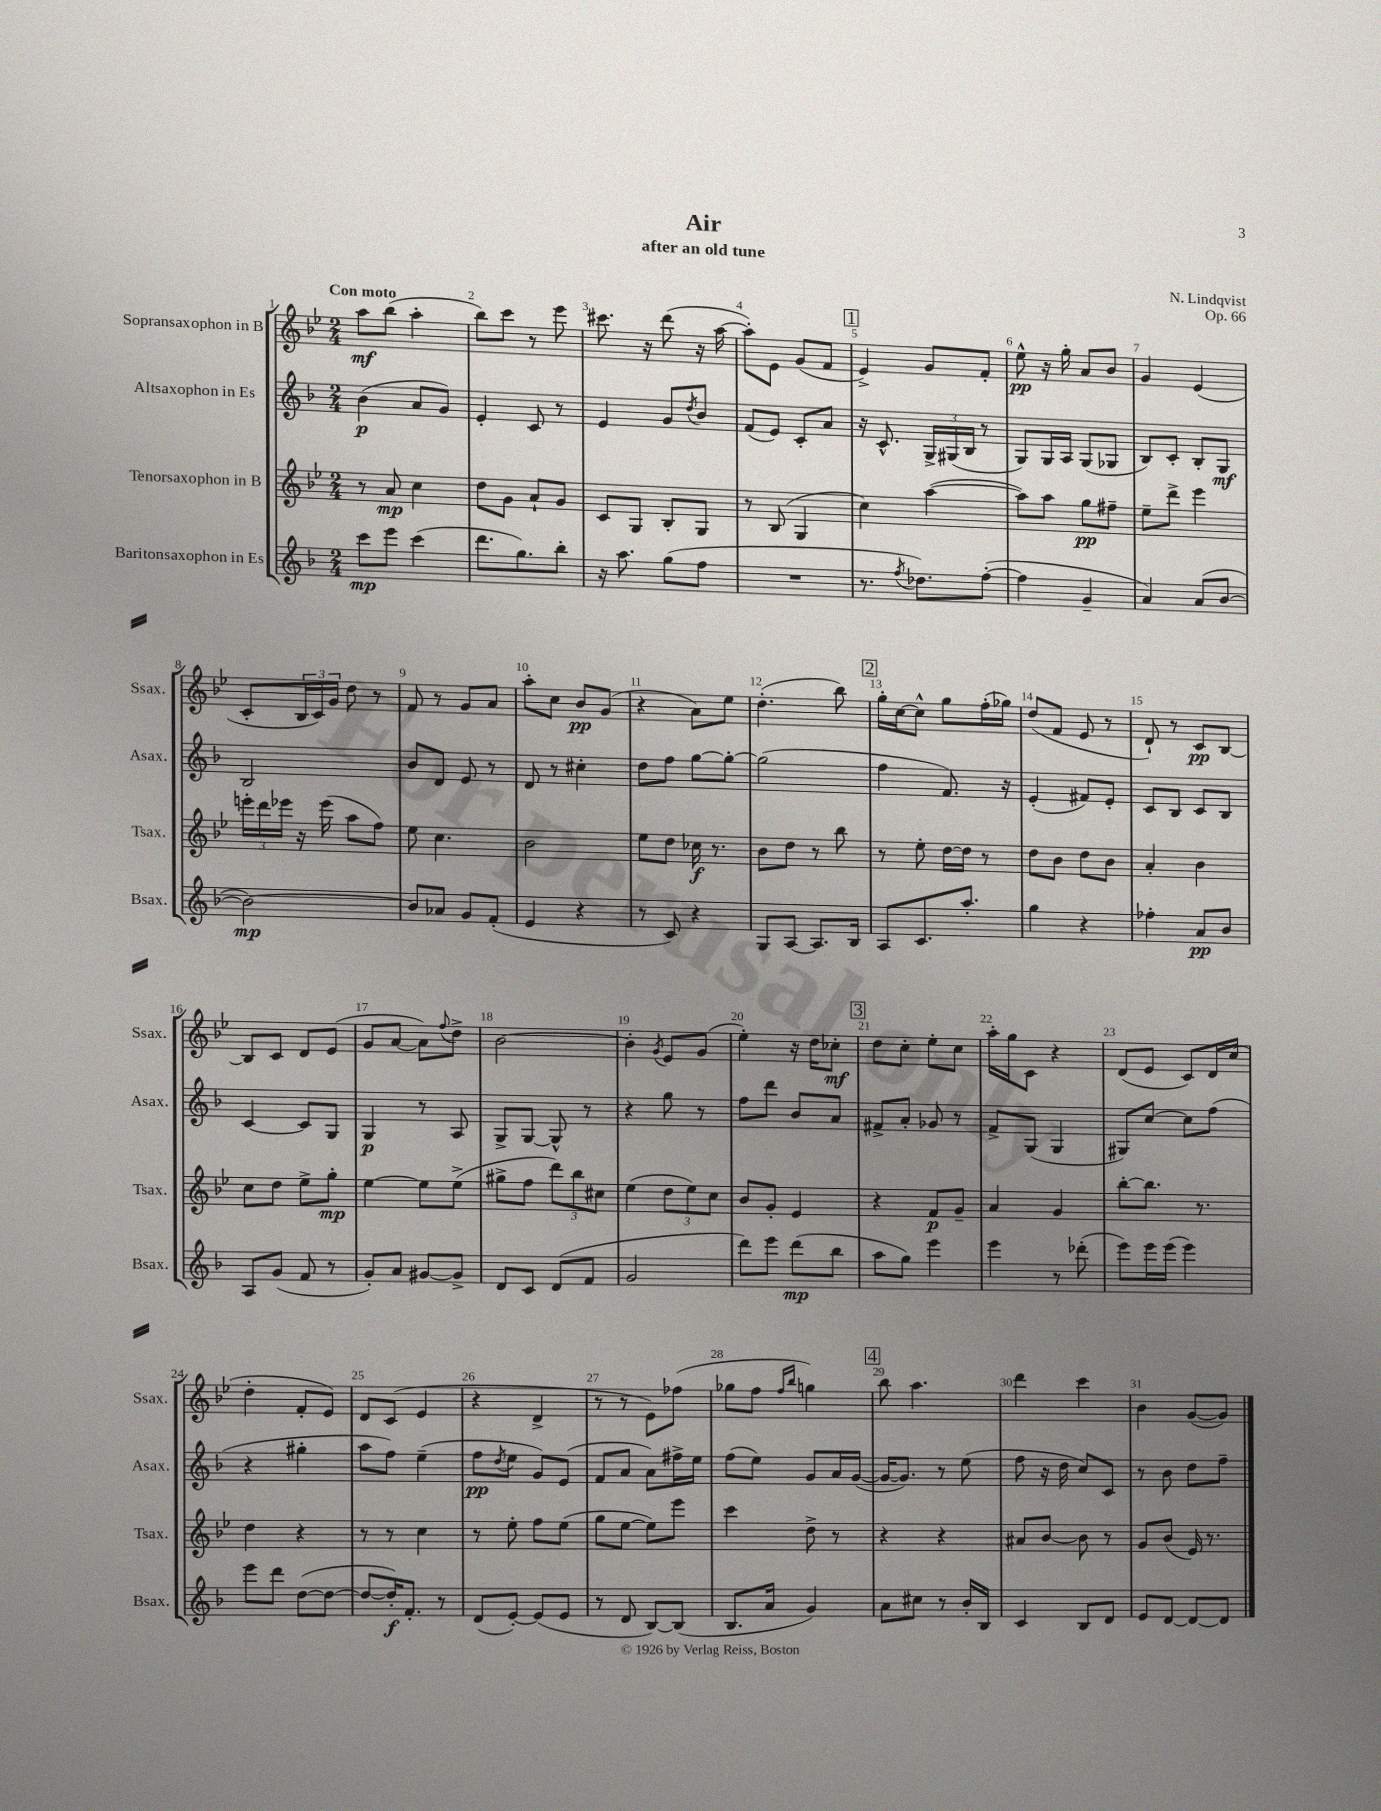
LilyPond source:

\header { title = "Air" composer = "N. Lindqvist" subtitle = "after an old tune" opus = "Op. 66" }
<<
\new StaffGroup <<
\new Staff = "s0" \with { instrumentName = "Sopransaxophon in B" shortInstrumentName = "Ssax." } {
    \clef treble \key bes \major \numericTimeSignature \time 2/4 \tempo "Con moto"
    a''8\mf bes''8( a''4-. |
    bes''8) c'''8 r8 ees'''8 |
    cis'''8. r16 d'''8( r16 a''16~ |
    a''8-.) ees'8 g'8( f'8 |
    \mark \markup { \box "1" } ees'4->) g'8 f'8-. |
    ees''8-^\pp r16 g''16-. a'8 bes'8 |
    g'4 ees'4( |
    c'8-. \tuplet 3/2 { bes16 c'16) g'16 } d''8 r8 |
    f'8 r8 g'8 a'8 |
    a''8-. c''8 bes'8\pp g'8( |
    r4 a'8) ees''8 |
    d''4.-.( bes''8) |
    \mark \markup { \box "2" } g''16-. c''16~ c''8-^ g''8 f''16-.( ges''16) |
    d''8( f'8 ees'8 r8 |
    d'8-!) r8 c'8\pp bes8~ |
    bes8 c'8 d'8 ees'8( |
    g'8 a'8~ a'8) \appoggiatura { f''8 } d''8-> |
    bes'2~ |
    bes'4-. \acciaccatura { g'8 } ees'8 g'8( |
    ees''4-.) r16 d''16 ces''8-.\mf |
    \mark \markup { \box "3" } d''8 c''8-. ees''8-. c''8 |
    a''16-. g''16 c'8 r4 |
    d'8( ees'8 c'8) d'16 c''16( |
    d''4-. f'8-. ees'8) |
    d'8 c'8( ees'4 |
    r4 d'4-> |
    r8 r8 ees'8) fes''8( |
    ges''8 f''8 \grace { f''16 bes''16 } g''4) |
    \mark \markup { \box "4" } bes''8 a''4. |
    d'''4 c'''4 |
    bes'4 g'8~( g'8) \bar "|." |
}
\new Staff = "s1" \with { instrumentName = "Altsaxophon in Es" shortInstrumentName = "Asax." } {
    \clef treble \key f \major \numericTimeSignature \time 2/4
    bes'4\p( a'8 g'8) |
    e'4-. c'8 r8 |
    e'4 g'8 \acciaccatura { d''8 } bes'8 |
    f'8( e'8) c'8-. a'8 |
    \mark \markup { \box "1" } r16 c'8.-^ \tuplet 3/2 { g16-> gis16( bes16 } r8 |
    g8) g16 a16 g8( ges8 |
    bes8) c'8-. bes8-. g8\mf |
    bes2 |
    bes'8 d'8 e'8 r8 |
    d'8 r8 cis''4-. |
    d''8 f''8 g''8~ g''8~-. |
    g''2( |
    \mark \markup { \box "2" } f''4 f'8.) r16 |
    e'4-.( fis'8) e'8-. |
    c'8 bes8 c'8 bes8 |
    c'4~ c'8 g8 |
    g4\p r8 a8 |
    g8-> g8~ g8-^ r8 |
    r4 g''8 r8 |
    f''8 d'''8 bes'8 a'8 |
    \mark \markup { \box "3" } fis'8-> a'8-. ges'8 r8 |
    f'8-> g8( g4 |
    gis8) c''8~ c''8 f''8( |
    r4 gis''4-. |
    a''8 f''8) e''4--( |
    f''8\pp \acciaccatura { d''8 } e''8 g'8) e'8( |
    f'8 a'8 a'8) fis''16-> e''16 |
    f''8( e''8) g'8 a'16 g'16~( |
    \mark \markup { \box "4" } g'16~ g'8.) r8 e''8( |
    f''8 r16 d''16 c''8) c'8 |
    r8 bes'8 d''8 f''8-- \bar "|." |
}
\new Staff = "s2" \with { instrumentName = "Tenorsaxophon in B" shortInstrumentName = "Tsax." } {
    \clef treble \key bes \major \numericTimeSignature \time 2/4
    r8 a'8\mp c''4 |
    d''8 g'8 a'8-! g'8 |
    c'8 g8 bes8-. g8 |
    r8 bes8( g4 |
    \mark \markup { \box "1" } c''4) a''4~( |
    a''8) a''8 g''8\pp fis''8-- |
    ees''8-- d'''8-> ees'''4 |
    \tuplet 3/2 { e'''16-. d'''16 ees'''16 } r16 ees'''16( a''8 f''8) |
    ees''8 c''4. |
    bes'2 |
    ees''8 d''8 ces''16\f r8. |
    bes'8 d''8 r8 bes''8 |
    \mark \markup { \box "2" } r8 ees''8-. d''16~ d''16 r8 |
    d''8 bes'8 d''8 bes'8 |
    a'4-. bes'4 |
    c''8 d''8 ees''8-> g''8-.\mp |
    ees''4~ ees''8 ees''8->( |
    gis''8-> f''8 \tuplet 3/2 { d'''8) bes''8 cis''8 } |
    ees''4( \tuplet 3/2 { d''8 ees''8) c''8 } |
    bes'8 g'8-. ees'4 |
    \mark \markup { \box "3" } r4 f'8\p g'8-- |
    a'4 g'4 |
    bes''8~-. bes''8. r8. |
    d''4 r4 |
    r8 r8 c''4 |
    r8 ees''8-. f''8 ees''8( |
    g''8 ees''8~ ees''8) ees'''8 |
    c'''4 d''8-> r8 |
    \mark \markup { \box "4" } r4 r4 |
    ais'8 bes'8~ bes'8 r8 |
    g'8 bes'8( ees'16) r8. \bar "|." |
}
\new Staff = "s3" \with { instrumentName = "Baritonsaxophon in Es" shortInstrumentName = "Bsax." } {
    \clef treble \key f \major \numericTimeSignature \time 2/4
    c'''8\mp e'''8 c'''4( |
    d'''8. g''8.) bes''8-. |
    r16 a''8. g''8( f''8 |
    R2 |
    \mark \markup { \box "1" } r8. \acciaccatura { f''8 } des''8.) f''8~-.( |
    f''4 g'4-- |
    a'4) a'8( bes'8~ |
    bes'2~\mp) |
    bes'8 aes'8 g'8 f'8-.( |
    e'4 r4 |
    r8 c'8) r4 |
    g8 a8~ a8. bes16 |
    \mark \markup { \box "2" } a8 c'8. a''8.-. |
    g''4 r4 |
    fes''4-. a'8\pp bes'8 |
    a8 g'8( f'8 r8 |
    g'8-.) a'8 gis'8~ gis'8-> |
    d'8 c'8 d'8( f'8 |
    g'2 |
    d'''8) e'''8 d'''8\mp( bes''8 |
    \mark \markup { \box "3" } a''8 g''8) e'''4 |
    e'''4 r8 des'''8-.( |
    e'''8) e'''16 e'''16( e'''4) |
    e'''8 d'''8 d''8~( d''8~ |
    d''8~ d''16-.\f) f'8.-. r8 |
    d'8( e'8~-.) e'8( e'8 |
    r8 d'8 bes8~) bes8( |
    bes8. a'16 g'4) |
    \mark \markup { \box "4" } a'8 cis''8 r8 bes'16-. bes16 |
    c'4 bes8 d'8 |
    e'8 d'8~ d'8~ d'8 \bar "|." |
}
>>
>>
\layout { \context { \Score \override BarNumber.break-visibility = ##(#f #t #t) barNumberVisibility = #all-bar-numbers-visible } }
